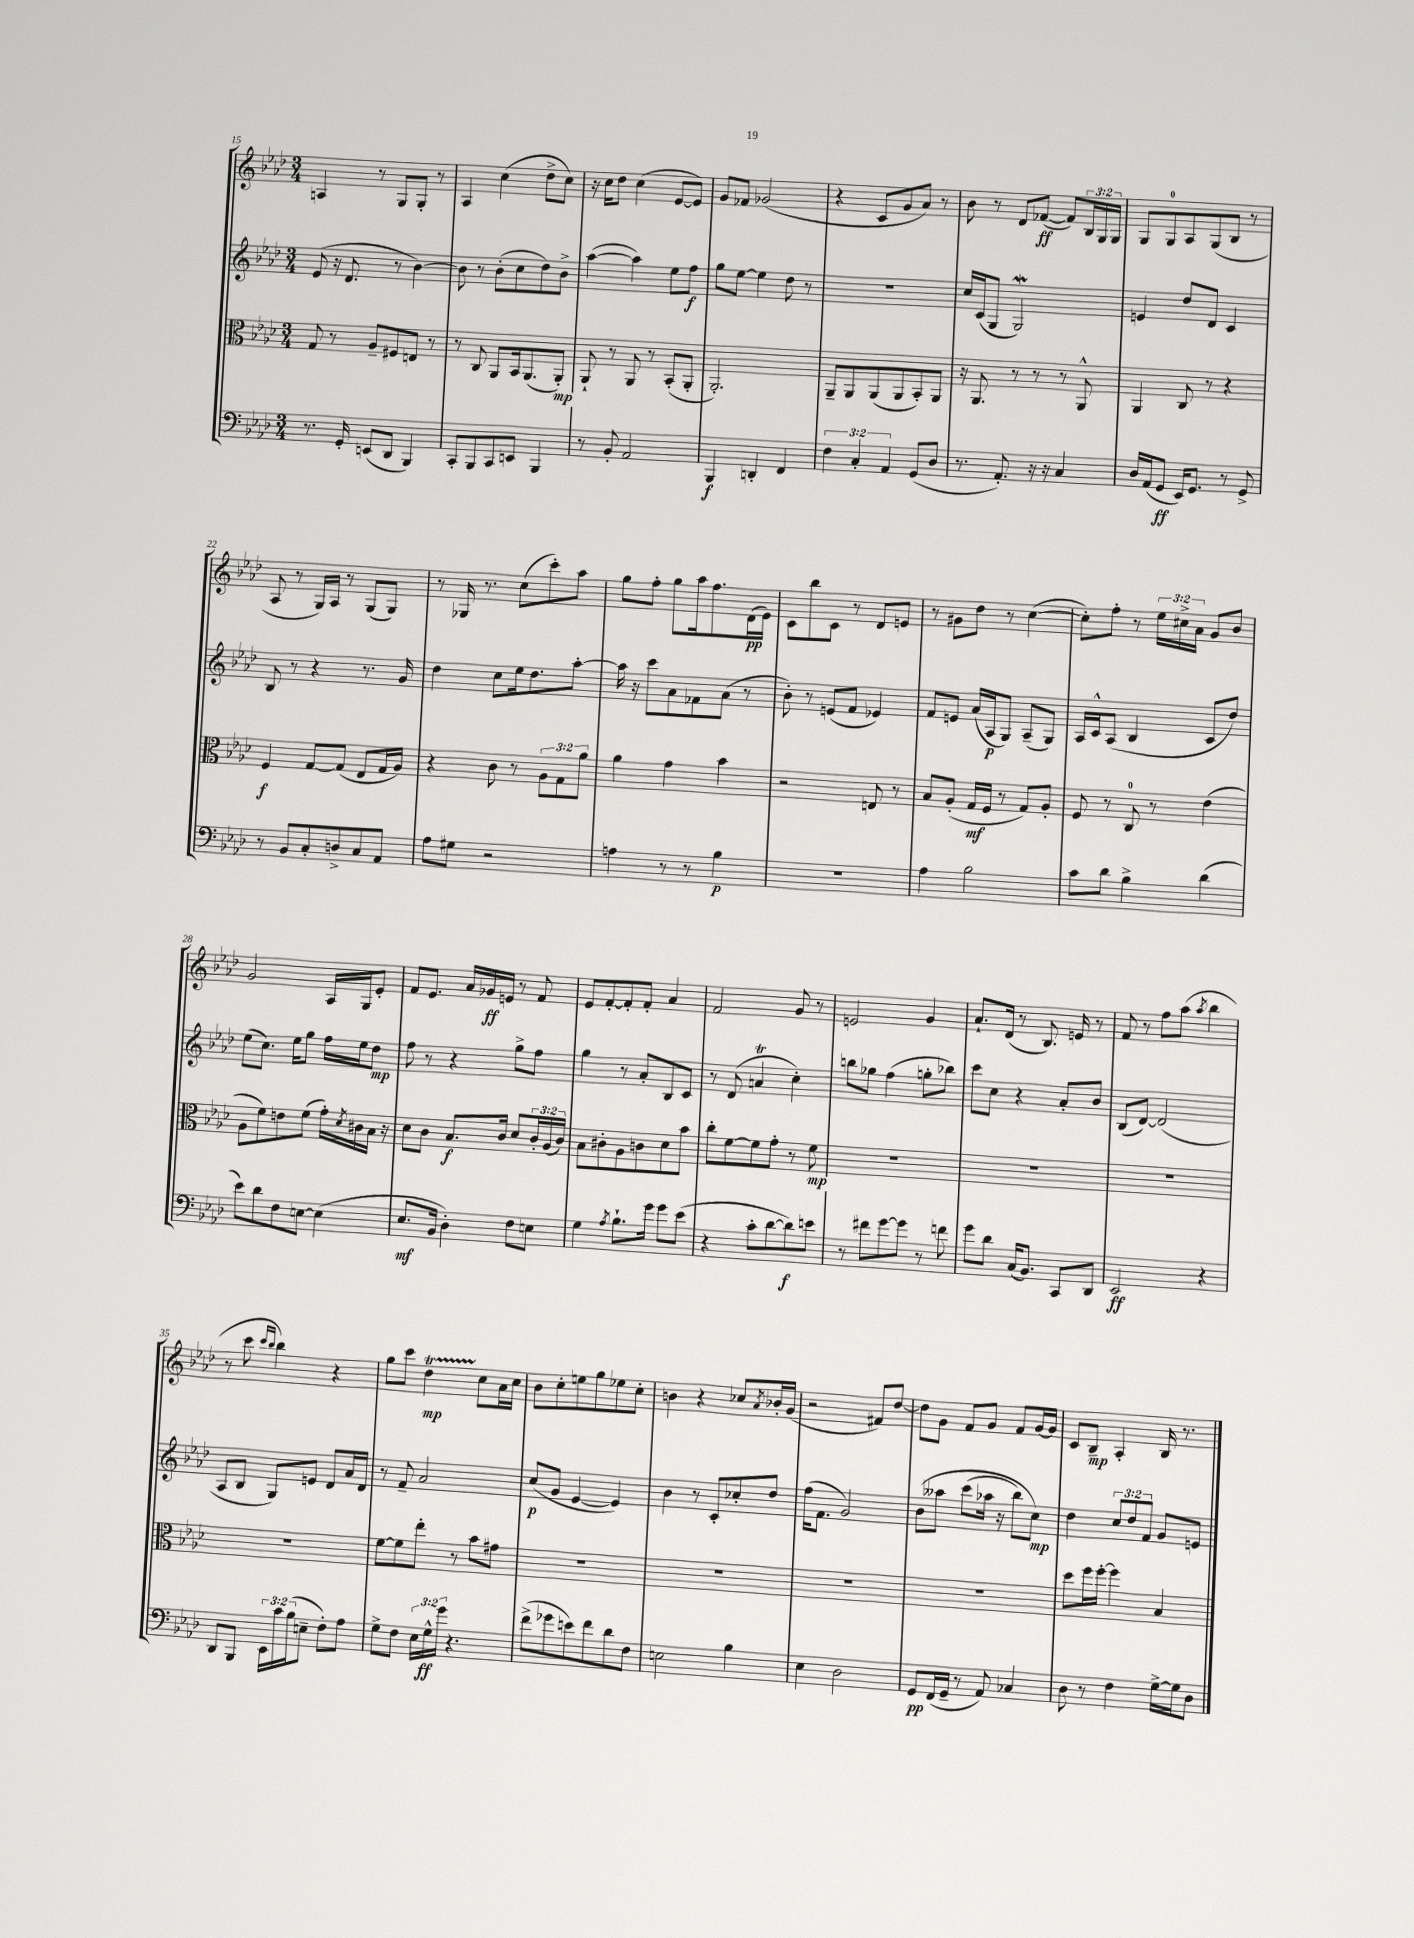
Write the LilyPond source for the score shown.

<<
\new StaffGroup <<
\new Staff = "s0" {
    \clef treble \key aes \major \numericTimeSignature \time 3/4 \override Staff.TupletNumber.text = #tuplet-number::calc-fraction-text
    a4 r8 g8 g8-. r8 |
    aes4 c''4( des''8-> c''8) |
    r16 c''16 des''8 c''4( ees'8~ ees'8) |
    g'8 fes'8 ges'2( |
    r4 c'8 g'8 aes'8) r8 |
    bes'8 r8 des'8 fes'8~\ff( fes'8) \tuplet 3/2 { bes16 g16 g16 } |
    g8 g8-0 aes8 g8( bes8 r8 |
    aes8 r8 g16) aes16 r8 g8( g8) |
    r8 ges16 r8. c''8( c'''8-.) aes''8 |
    g''8 f''8-. g''8 aes''16 f''8. des'16\pp( ees'16) |
    c'8 bes''8 c'8 r8 des'8 e'8 |
    r8 gis'8 des''8 r8 c''4~( |
    c''8-.) f''8-. r8 \tuplet 3/2 { ees''16 cis''16-> aes'16 } g'8 bes'8 |
    g'2 aes16 g16 ees'8-. |
    f'8 ees'8. aes'16 ges'16\ff e'16 r8 f'8 |
    ees'8 f'8~-. f'8-. f'8-. aes'4 |
    f'2 g'8 r8 |
    e'2 g'4 |
    aes'8.-! des'16( r8 bes8.) e'16 r8 |
    f'8 r8 f''8 aes''8( \acciaccatura { aes''8 } bes''4 |
    r8 c'''8 \grace { c'''16 bes''16 } bes''4) r4 |
    g''8 c'''8 des''4\startTrillSpan\mp c''8\stopTrillSpan aes'16 c''16 |
    bes'8 c''8-. e''8 g''8 ees''8 c''8-. |
    b'4 r4 ces''8 \acciaccatura { aes'8 } bes'16-. g'16( |
    r2 fis'8) des''8~ |
    des''8 g'8 f'8 g'8 f'8 g'16~ g'16 |
    c'8 bes8--\mp aes4-. bes16 r8. \bar "|." |
}
\new Staff = "s1" {
    \clef treble \key aes \major \numericTimeSignature \time 3/4 \override Staff.TupletNumber.text = #tuplet-number::calc-fraction-text
    ees'8( r16 des'8. r8 bes'4~) |
    bes'8 r8 bes'8-.( c''8 des''8) bes'8-> |
    aes''4~( aes''4) ees''8 f''8\f |
    g''8 ees''8~ ees''4 des''8 r8 |
    R2. |
    c''16 c'16( g8 g2\mordent) |
    e'4 des''8 des'8 c'4 |
    bes8 r8 r4 r8. g'16 |
    des''4 c''8 ees''16 des''8. aes''8~-. |
    aes''16 r16 c'''8 aes'8 fes'8 aes'8( r8 |
    bes'8-.) r8 e'8( f'8 ees'4) |
    f'8 e'8 aes'16( aes16\p g8) aes8--( g8) |
    aes16 c'16-^ aes8( bes4 c'8 des''8) |
    ees''8( c''8.) ees''16 g''8 f''16 ees''16 des''8\mp |
    f''8 r8 r4 g''8-> f''8 |
    g''4 r8 aes'8-. bes8 c'8 |
    r8 des'8( a'4\trill c''4-.) |
    b''8 ges''8 f''4( g''8-. bes''8) |
    c'''8 c''8 r4 aes'8-. bes'8 |
    bes8( des'8~) des'2( |
    aes8 bes8 g8) e'8 des'8 aes'16 des'16 |
    r8 f'8-- aes'2 |
    c''8\p( g'8 ees'4~ ees'4) |
    bes'4 r8 c'8-. ces''8-. des''8 |
    f''16( f'8. g'2) |
    bes'8\( aeses''8 c'''8( aes''16 r16 bes''8) c''8\mp\) |
    des''4 \tuplet 3/2 { c''8 des''8 f'8 } g'8 e'8 \bar "|." |
}
\new Staff = "s2" {
    \clef alto \key aes \major \numericTimeSignature \time 3/4 \override Staff.TupletNumber.text = #tuplet-number::calc-fraction-text
    g8 r8 aes8-- fis8 e8 r8 |
    r8 c8 aes,8 bes,16 aes,8.( aes,8-.\mp) |
    aes,8-! r8 aes,8 r8 bes,8-.( aes,8-. |
    aes,2.-.) |
    aes,8-- aes,8 aes,8( aes,8 bes,8-.) aes,8 |
    r16 aes,8. r8 r8 r8 aes,8-^ |
    aes,4 c8 r8 r4 |
    f4\f g8~ g8( ees8 g16 aes16) |
    r4 c'8 r8 \tuplet 3/2 { aes8 g8 aes'8 } |
    aes'4 g'4 bes'4 |
    r2 e8 r8 |
    bes8 aes8-.( g16\mf f16 r8 g8) aes8-. |
    f8 r8 c8-0 r8 ees'4( |
    aes8 f'8) e'8 f'8( g'16-.) \acciaccatura { des'8 } cis'16 bes16 r16 |
    des'8 c'8 bes8.\f c'16 des'8 \tuplet 3/2 { c'16-. aes16( c'16) } |
    bes8 cis'8-. aes8 c'8 des'8 bes'8 |
    c''8-. f'8~ f'8 g'8-. r8 f'8\mp |
    R2. |
    R2. |
    R2. |
    R2. |
    f'8~ f'8 ees''8-. r8 bes'8 gis'8 |
    R2. |
    R2. |
    R2. |
    R2. |
    des''8 f''16 f''16~-. f''4 bes4 \bar "|." |
}
\new Staff = "s3" {
    \clef bass \key aes \major \numericTimeSignature \time 3/4 \override Staff.TupletNumber.text = #tuplet-number::calc-fraction-text
    r8. g,16-. e,8( des,8 bes,,4) |
    c,8-. bes,,8 c,8 e,8 bes,,4 |
    r8 bes,8-. aes,2 |
    bes,,4\f d,4-. f,4 |
    \tuplet 3/2 { f4 c4-. aes,4 } g,8( des8 |
    r8. aes,8.-.) r16 r16 c4 |
    des16 aes,16( g,8\ff ees,16) g,8. r8 g,8-> |
    r8 bes,8 c8-. d8-> c8 aes,8 |
    aes8 gis8 r2 |
    a4 r8 r8 bes4\p |
    R2. |
    aes4 bes2 |
    c'8 des'8 bes4-> des'4( |
    ees'8) des'8 f8 e8~ e4( |
    ees8.\mf bes,16 des4-.) f8 e8 |
    g4 \acciaccatura { aes8 } bes8.-! g'16 g'8 ees'8( |
    r4 c'8-. des'8~ des'8\f) e'8 |
    r8 fis'8 g'8~ g'8 r8 f'8 |
    g'8 des'8 c16( bes,8.) c,8 des,8 |
    ees,2\ff r4 |
    des,8 bes,,8 \tuplet 3/2 { ees,16 c'16 bes16( } e8-- f8-.) aes8 |
    g8-> f8 \tuplet 3/2 { ees16 g16-^\ff g'16 } r4. |
    f'8->( ges'8 e'8) f'8 des'8 f8 |
    e2 bes4 |
    ees4 des2 |
    g,8\pp f,16( g,16-- r8 aes,8) ces4 |
    des8 r8 f4 g16~-> g16 des8 \bar "|." |
}
>>
>>
\layout { \context { \Score currentBarNumber = #15 } }
